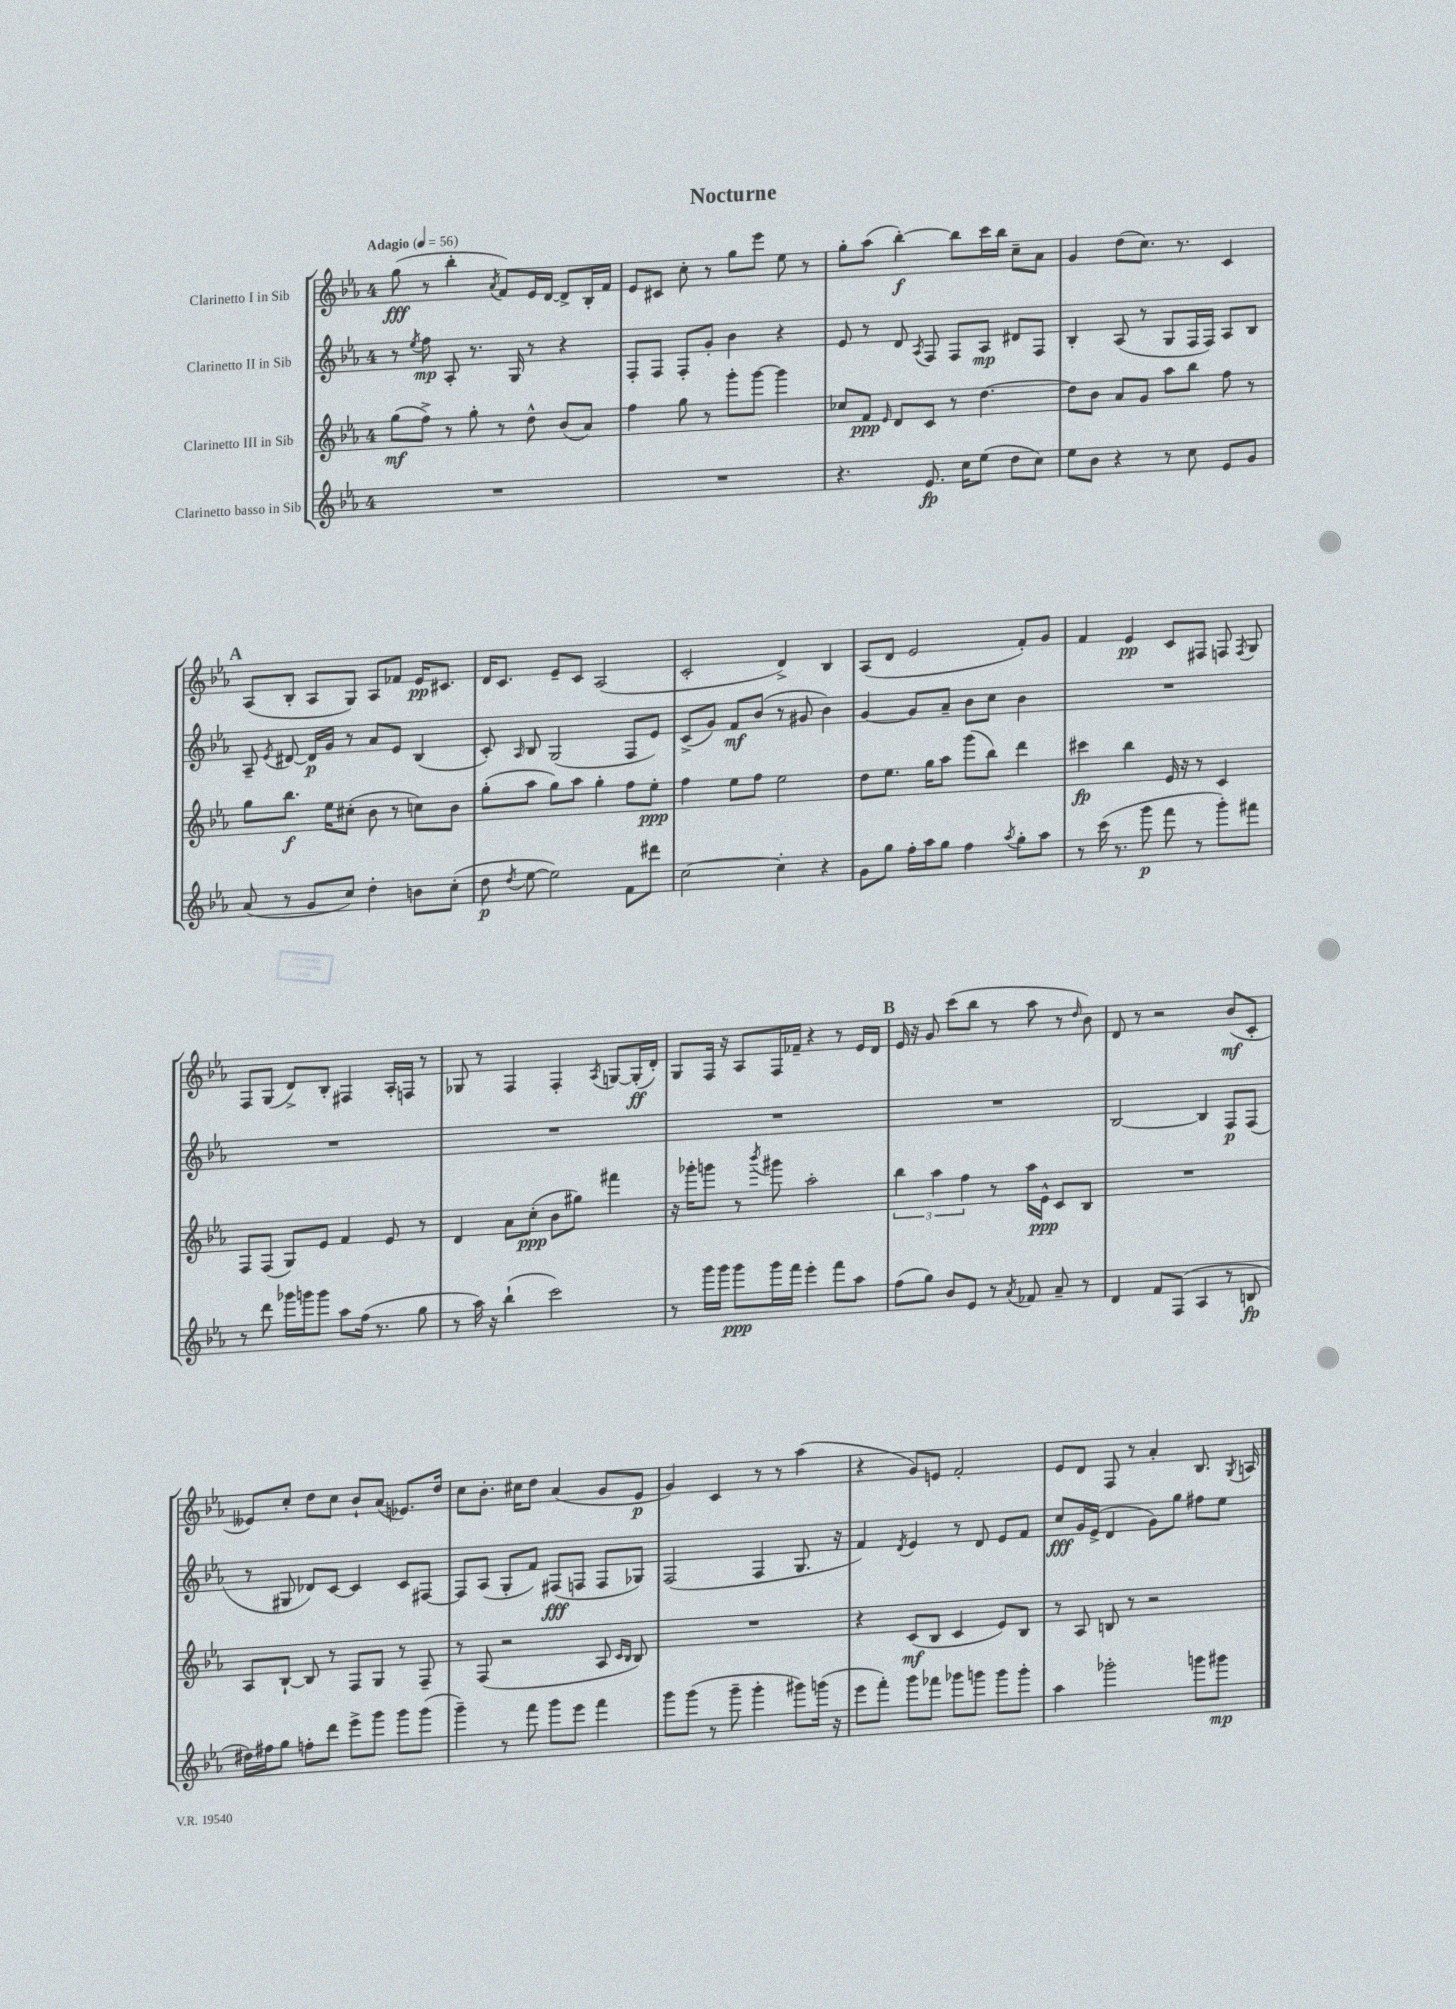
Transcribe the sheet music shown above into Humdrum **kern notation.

**kern	**kern	**kern	**kern
*staff4	*staff3	*staff2	*staff1
*clefG2	*clefG2	*clefG2	*clefG2
*k[b-e-a-]	*k[b-e-a-]	*k[b-e-a-]	*k[b-e-a-]
*M4/4	*M4/4	*M4/4	*M4/4
*MM56	*MM56	*MM56	*MM56
1r	(8gg	8r	(8gg
.	.	8qee-	.
.	8ff^)	8ff	8r
.	8r	8A-'	4bb-'
.	8gg'	8.r	.
.	.	.	8qa-
.	8r	.	8f)
.	.	16G	.
.	8dd^^	8r	16e-
.	.	.	[16d
.	(8b-	4r	8d^]
.	8a-)	.	16B-'
.	.	.	16f
=	=	=	=
1r	4ff	8F'	8e-
.	.	8F	8c#
.	8gg	8F'	8cc'
.	8r	8g'	8r
.	8ggg'	4b-	8gg
.	[8ggg	.	8eee-
.	4ggg]	4r	8ee-
.	.	.	8r
=	=	=	=
4.r	8cc-	8e-	8gg'
.	8f	8r	(8aa-
.	16qqe-	.	.
.	8d	8d	[4bb-')
.	.	8qA-	.
8.e-	8c	8F	.
.	8r	8F	8bb-]
16cc	.	.	.
(8ee-	[4.dd	8A-	16ccc
.	.	.	16bb-
8dd	.	8d#	8cc~
8cc)	.	8F	8a-
=	=	=	=
8ee-	8dd]	4B-'	4g
8b-	8b-	.	.
4r	8a-	(8A-	(8dd
.	8g	8r	8.cc)
8r	8aa-	8G	.
.	.	.	8.r
8cc	8bb-	16F	.
.	.	16F)	.
8e-	8ff	8A-	4c
8g	8r	8B-	.
=	=	=	=
(8a-	8gg	8A-~	(8A-
.	.	8qe-	.
8r	8.bb-	[8d#	8B-'
8g	.	16d#]	8A-
.	16ee-	16g	.
8cc)	(8cc#'	8r	8G)
4dd'	8b-	8a-	8A-
.	8r	8e-	8f-
8b	8cc)	(4B-	16e-
.	.	.	8.c#
(8cc'	8b-	.	.
=	=	=	=
8dd	(8gg'	8c')	16d
.	.	.	8.c
8qdd	.	16qqA-	.
[8ee-	8aa-	8B-	.
2ee-])	8gg)	(2G	8e-~
.	8aa-	.	8c
.	4gg'	.	(2A-
8f	8ff	8F	.
8ddd#	8ee-'	8e-)	.
=	=	=	=
[2cc	4ff	(8c^	2c'
.	.	8g)	.
.	8ee-	8f	.
.	8ff	(8b-	.
4cc']	2ee-	8r	4d^)
.	.	8g#	.
4r	.	4b-)	4B-
=	=	=	=
8g	8dd	[4g	(8A-
8gg	8.ee-	.	8d
16ff'	.	8g]	2e-
16aa-	16gg	.	.
8gg	8aa-	8a-~	.
4ff	(8ggg	8b-	.
.	8bb-)	8cc	.
8qaa-	.	.	.
8gg'	4ddd	4b-	8f')
8aa-	.	.	8g
=	=	=	=
8r	4ccc#	1r	4f
(16ccc	.	.	.
8.r	.	.	.
.	4bb-	.	4e-
8ggg	.	.	.
8fff	16e-	.	8c
.	16r	.	.
8r	8r	.	8F#
8ggg')	4c	.	8F
.	.	.	8qF
8fff#	.	.	8G
=	=	=	=
8r	8F	1r	8F
8ddd	(8F	.	(8G
16ggg-	8G)	.	8d^)
16ggg	.	.	.
8ggg	8e-	.	8B-'
8aa-	4f	.	4F#
(16ff	.	.	.
8.r	.	.	.
.	8e-	.	16A-'
.	.	.	16F
8gg	8r	.	8r
=	=	=	=
8r	4d	1r	8G-
16aa-)	.	.	8r
16r	.	.	.
(4bb-`	8a-	.	4F
.	(8cc'	.	.
2ccc)	8b-	.	4F'
.	8gg#)	.	.
.	.	.	8qA-
.	4fff#	.	[8G
.	.	.	(16G']
.	.	.	16d')
=	=	=	=
8r	16r	1r	8G
.	16ggg-'	.	.
16ggg	8ggg	.	16F
16ggg	.	.	16r
8ggg	8r	.	8A-
.	8qbbb-	.	.
16ggg	8ggg#	.	16F
16fff	.	.	16f-~
4eee-'	2aa-'	.	4r
8fff	.	.	8r
8aa-	.	.	16e-
.	.	.	16d
=	=	=	=
(8ff	6bb-	1r	16e-
.	.	.	16r
8gg)	.	.	8g
.	6aa-	.	.
8b-	.	.	(8ccc
.	6ff	.	.
8e-	.	.	8bb-
8r	8r	.	8r
8qa-	.	.	.
8f-	16aa-	.	8aa-
.	16e-^^	.	.
8a-~	8c	.	8r
.	.	.	16qqdd
8r	8B-	.	8b-)
=	=	=	=
4d	1r	[2B-	8d
.	.	.	8r
8f	.	.	2r
(8F	.	.	.
4A-	.	4B-]	.
8r	.	8F	(8b-
8B	.	(8F	8c'
=	=	=	=
16dd#)	8A-	8r	8e--)
16ff#	.	.	.
8gg	[8B-`	8G#	8cc'
8ff'	8B-]	8d-)	8dd
8ddd	8r	[8c	8cc
8eee-^	8F	4c]	8b-`
8ggg	8G	.	(8a-
8ggg	8r	8c	8.e-)
(8ggg	8F~	[8F#	.
.	.	.	16dd
=	=	=	=
4ggg~)	8r	8F#]	8cc
.	(8F	(8A-	8.b-'
8r	2r	8G'	.
.	.	.	16cc#
8fff	.	8f)	8dd
8ggg	.	(8F#	(4a-
8eee-	.	8F	.
4fff	8A-	8F	8g
.	16qqc	.	.
.	16qqB-	.	.
.	8B-)	8G-)	8e-
=	=	=	=
8ggg	1r	(2F	4g)
(8ggg	.	.	.
8r	.	.	4c
8ggg~	.	.	.
4ggg'	.	4F	8r
.	.	.	8r
8ggg#)	.	8.G	(4aa-
(16ggg	.	.	.
16r	.	16r	.
=	=	=	=
8eee-	4r	4f)	4r
8fff')	.	.	.
.	.	8qd	.
8ggg	(8c	4e-	8g)
8fff-	8B-	.	8e
8ggg-	4c	8r	2f'
8ggg	.	8d	.
8ggg	8e-)	8e-	.
8ggg'	8B-	8f	.
=	=	=	=
4aa-	8r	8cc	8e-
.	8A-	16g	8d
.	.	(16e-^	.
2ggg-'	8B	4d	8F
.	8r	.	8r
.	2r	8g)	4a-'
.	.	8gg	.
8ggg	.	8ff#	8.B-
8ggg#	.	8ee-	.
.	.	.	8qG
.	.	.	16A
==	==	==	==
*-	*-	*-	*-
